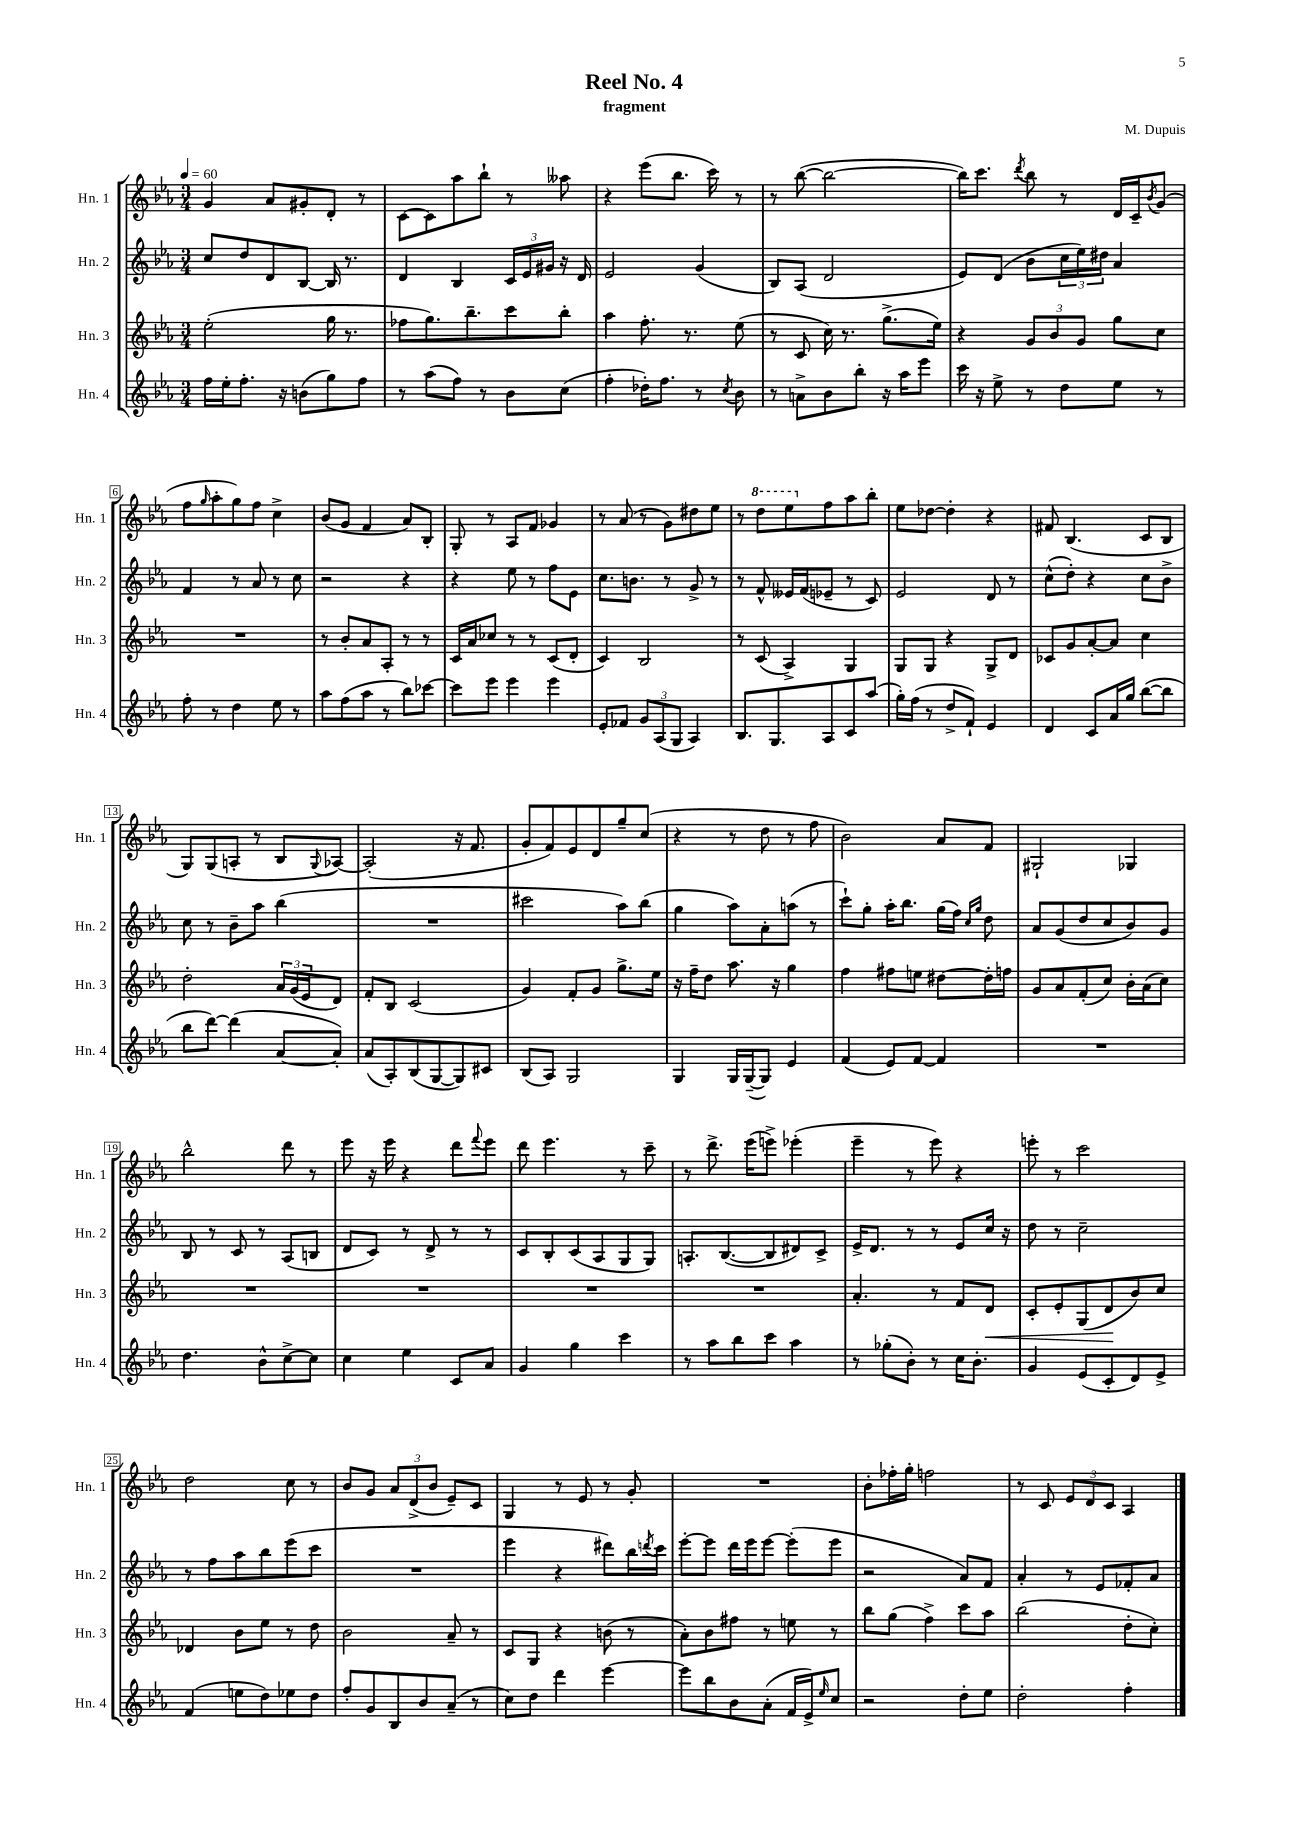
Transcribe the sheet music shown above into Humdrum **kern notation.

**kern	**kern	**kern	**kern
*staff4	*staff3	*staff2	*staff1
*clefG2	*clefG2	*clefG2	*clefG2
*k[b-e-a-]	*k[b-e-a-]	*k[b-e-a-]	*k[b-e-a-]
*M3/4	*M3/4	*M3/4	*M3/4
*MM60	*MM60	*MM60	*MM60
16ff	(2ee-'	8cc	4g
16ee-'	.	.	.
8.ff'	.	8dd	.
.	.	8d	8a-
16r	.	.	.
(8b	.	[8B-	8g#'
8gg)	16gg	16B-]	8d'
.	8.r	8.r	.
8ff	.	.	8r
=	=	=	=
8r	8ff-	4d	[8c
(8aa-	8.gg)	.	8c]
8ff)	.	4B-	8aa-
.	8.bb-~	.	.
8r	.	.	8bb-`
8b-	8ccc	24c	8r
.	.	24e-	.
.	.	24g#	.
(8cc	8bb-'	16r	8aa--
.	.	16d	.
=	=	=	=
4ff'	4aa-	2e-	4r
16dd-')	8.ff'	.	(8eee-
8.ff	.	.	.
.	.	.	8.bb-
.	8.r	.	.
8r	.	(4g	.
.	.	.	16ccc)
8qcc	.	.	.
8b-	(8ee-	.	8r
=	=	=	=
8r	8r	8B-)	8r
8a^	8c	(8A-	([8bb-
8b-	16cc)	2d	2bb-_
.	8.r	.	.
8bb-'	.	.	.
16r	(8.gg^	.	.
16aa-	.	.	.
8eee-	.	.	.
.	16ee-)	.	.
=	=	=	=
16ccc	4r	8e-)	16bb-])
16r	.	.	8.ccc
8ee-^	.	(8d	.
.	.	.	8qddd
8r	12g	8b-	8bb-
.	12b-	.	.
8dd	.	24cc	8r
.	12g	24ee-)	.
.	.	24dd#	.
8ee-	8gg	4a-	16d
.	.	.	16c~
.	.	.	8qb-
8r	8cc	.	(8g
=	=	=	=
8ff'	2.r	4f	8ff
.	.	.	16qqgg
8r	.	.	8aa-'
4dd	.	8r	8gg)
.	.	8a-	8ff
8ee-	.	8r	4cc^
8r	.	8cc	.
=	=	=	=
8aa-	8r	2r	(8b-
(8ff	8b-'	.	8g
8aa-	8a-	.	4f
8r	8A-'	.	.
8bb-)	8r	4r	8a-)
[8ccc-	8r	.	8B-'
=	=	=	=
8ccc-]	16c	4r	8G'
.	16a-	.	.
8eee-	8cc-	.	8r
4eee-	8r	8ee-	8A-
.	8r	8r	8f
4eee-	(8c	8ff	4g-
.	8d'	8e-	.
=	=	=	=
8e-'	4c)	8.cc	8r
8f-	.	.	(8a-
.	.	8.b	.
12g	2B-	.	8r
(12A-	.	.	.
.	.	8r	8g)
12G	.	.	.
4A-)	.	8g^	8dd#
.	.	8r	8ee-
=	=	=	=
8.B-	8r	8r	8r
.	(8c	8f^^	8ddd
8.G	.	.	.
.	4A-^)	16e--	8eee-
.	.	(16f	.
8A-	.	8e-~	8ff
8c	4G	8r	8aa-
(8aa-	.	8c)	8bb-'
=	=	=	=
16gg')	8G	2e-	8ee-
(16ff	.	.	.
8r	8G	.	[8dd-
8dd^	4r	.	4dd-']
8f`)	.	.	.
4e-	8G^	8d	4r
.	8d	8r	.
=	=	=	=
4d	8c-	(8cc^^	8f#
.	8g	8dd')	(4.B-
8c	[8a-'	4r	.
16a-	8a-]	.	.
16gg	.	.	.
([8bb-	4cc	8cc	8c
8bb-]	.	8b-^	8B-
=	=	=	=
8bb-	2dd'	8cc	8G)
[8ddd)	.	8r	(8G
(4ddd]	.	8b-~	8A'
.	.	8aa-	8r
[8a-	24a-	(4bb-	8B-
.	(24g	.	.
.	24e-	.	.
.	.	.	8qqG
8a-'])	8d)	.	[8A-)
=	=	=	=
(8a-	8f'	2.r	(2A-']
8A-')	8B-	.	.
(8B-	(2c	.	.
[8G	.	.	.
8G])	.	.	16r
.	.	.	8.f
8c#	.	.	.
=	=	=	=
(8B-	4g)	2ccc#	8g'
8A-)	.	.	8f)
2G	8f'	.	8e-
.	8g	.	8d
.	8.gg^	8aa-)	8gg~
.	.	(8bb-	(8cc
.	16ee-	.	.
=	=	=	=
4G	16r	4gg	4r
.	16ff~	.	.
.	8dd	.	.
16G	8.aa-	8aa-)	8r
([16G~	.	.	.
8G])	.	8a-'	8dd
.	16r	.	.
4e-	4gg	(8aa	8r
.	.	8r	8ff
=	=	=	=
(4f	4ff	8ccc`)	2b-)
.	.	8gg'	.
8e-)	8ff#	16aa-'	.
.	.	8.bb-	.
[8f	8ee	.	.
4f]	[8dd#	(16gg	8a-
.	.	16ff)	.
.	.	16qqcc	.
.	.	16qqgg	.
.	16dd#']	8dd	8f
.	16ff	.	.
=	=	=	=
2.r	8g	8a-	2G#`
.	8a-	(8g	.
.	(8f'	8dd	.
.	8cc)	8cc	.
.	16b-'	8b-)	4G-
.	(16a-	.	.
.	8cc)	8g	.
=	=	=	=
4.dd	2.r	8B-	2bb-^^
.	.	8r	.
.	.	8c	.
8b-^^	.	8r	.
[8cc^	.	(8A-	8ddd
8cc]	.	8B	8r
=	=	=	=
4cc	2.r	8d	8eee-
.	.	8c)	16r
.	.	.	16eee-
4ee-	.	8r	4r
.	.	8d^	.
8c	.	8r	8ddd
.	.	.	8qqfff
8a-	.	8r	8eee-
=	=	=	=
4g	2.r	8c	8ddd
.	.	8B-'	4.eee-
4gg	.	(8c	.
.	.	8A-	.
4ccc	.	8G	8r
.	.	8G)	8ccc~
=	=	=	=
8r	2.r	8.A'	8r
8aa-	.	.	8.ddd^
.	.	([8.B-	.
8bb-	.	.	.
.	.	.	(16eee-
8ccc	.	8B-]	8eee^)
4aa-	.	8d#)	(4eee-'
.	.	8c^	.
=	=	=	=
8r	4.a-'	16e-^	4eee-~
.	.	8.d	.
(8gg-'	.	.	.
8b-')	.	8r	8r
8r	8r	8r	8eee-)
16cc	8f	8e-	4r
8.b-'	.	.	.
.	8d	16cc	.
.	.	16r	.
=	=	=	=
4g	8c'	8dd	8eee'
.	8e-'	8r	8r
(8e-	(8G	2cc~	2ccc
8c'	8d	.	.
8d)	8b-)	.	.
8e-^	8cc	.	.
=	=	=	=
(4f	4d-	8r	2dd
.	.	8ff	.
8ee	8b-	8aa-	.
8dd)	8ee-	8bb-	.
8ee-	8r	(8eee-	8cc
8dd	8dd	8ccc	8r
=	=	=	=
8ff'	2b-	2.r	8b-
8g	.	.	8g
8B-	.	.	12a-
.	.	.	(12d^
8b-	.	.	.
.	.	.	12b-
(8a-~	8a-~	.	8e-~)
8r	8r	.	8c
=	=	=	=
8cc)	8c	4eee-	4G
8dd	8G	.	.
4ddd	4r	4r	8r
.	.	.	8e-
[4eee-	(8b	8ddd#)	8r
.	8r	16bb-	8g'
.	.	8qddd	.
.	.	16ccc	.
=	=	=	=
8eee-]	8a-')	[8eee-'	2.r
8bb-	8b-	8eee-]	.
8b-	8ff#	16ddd	.
.	.	16eee-	.
(8a-'	8r	[8eee-	.
16f	8ee	(8eee-']	.
16e-^)	.	.	.
16qqee-	.	.	.
8cc	8r	8eee-	.
=	=	=	=
2r	8bb-	2r	8b-'
.	(8gg	.	16ff-'
.	.	.	16gg'
.	4ff^)	.	2ff
8dd'	8ccc	8a-)	.
8ee-	8aa-	8f	.
=	=	=	=
2dd'	(2bb-	4a-'	8r
.	.	.	8c
.	.	8r	12e-
.	.	.	12d
.	.	8e-	.
.	.	.	12c
4ff'	8dd'	8f-'	4A-
.	8cc')	8a-	.
==	==	==	==
*-	*-	*-	*-
